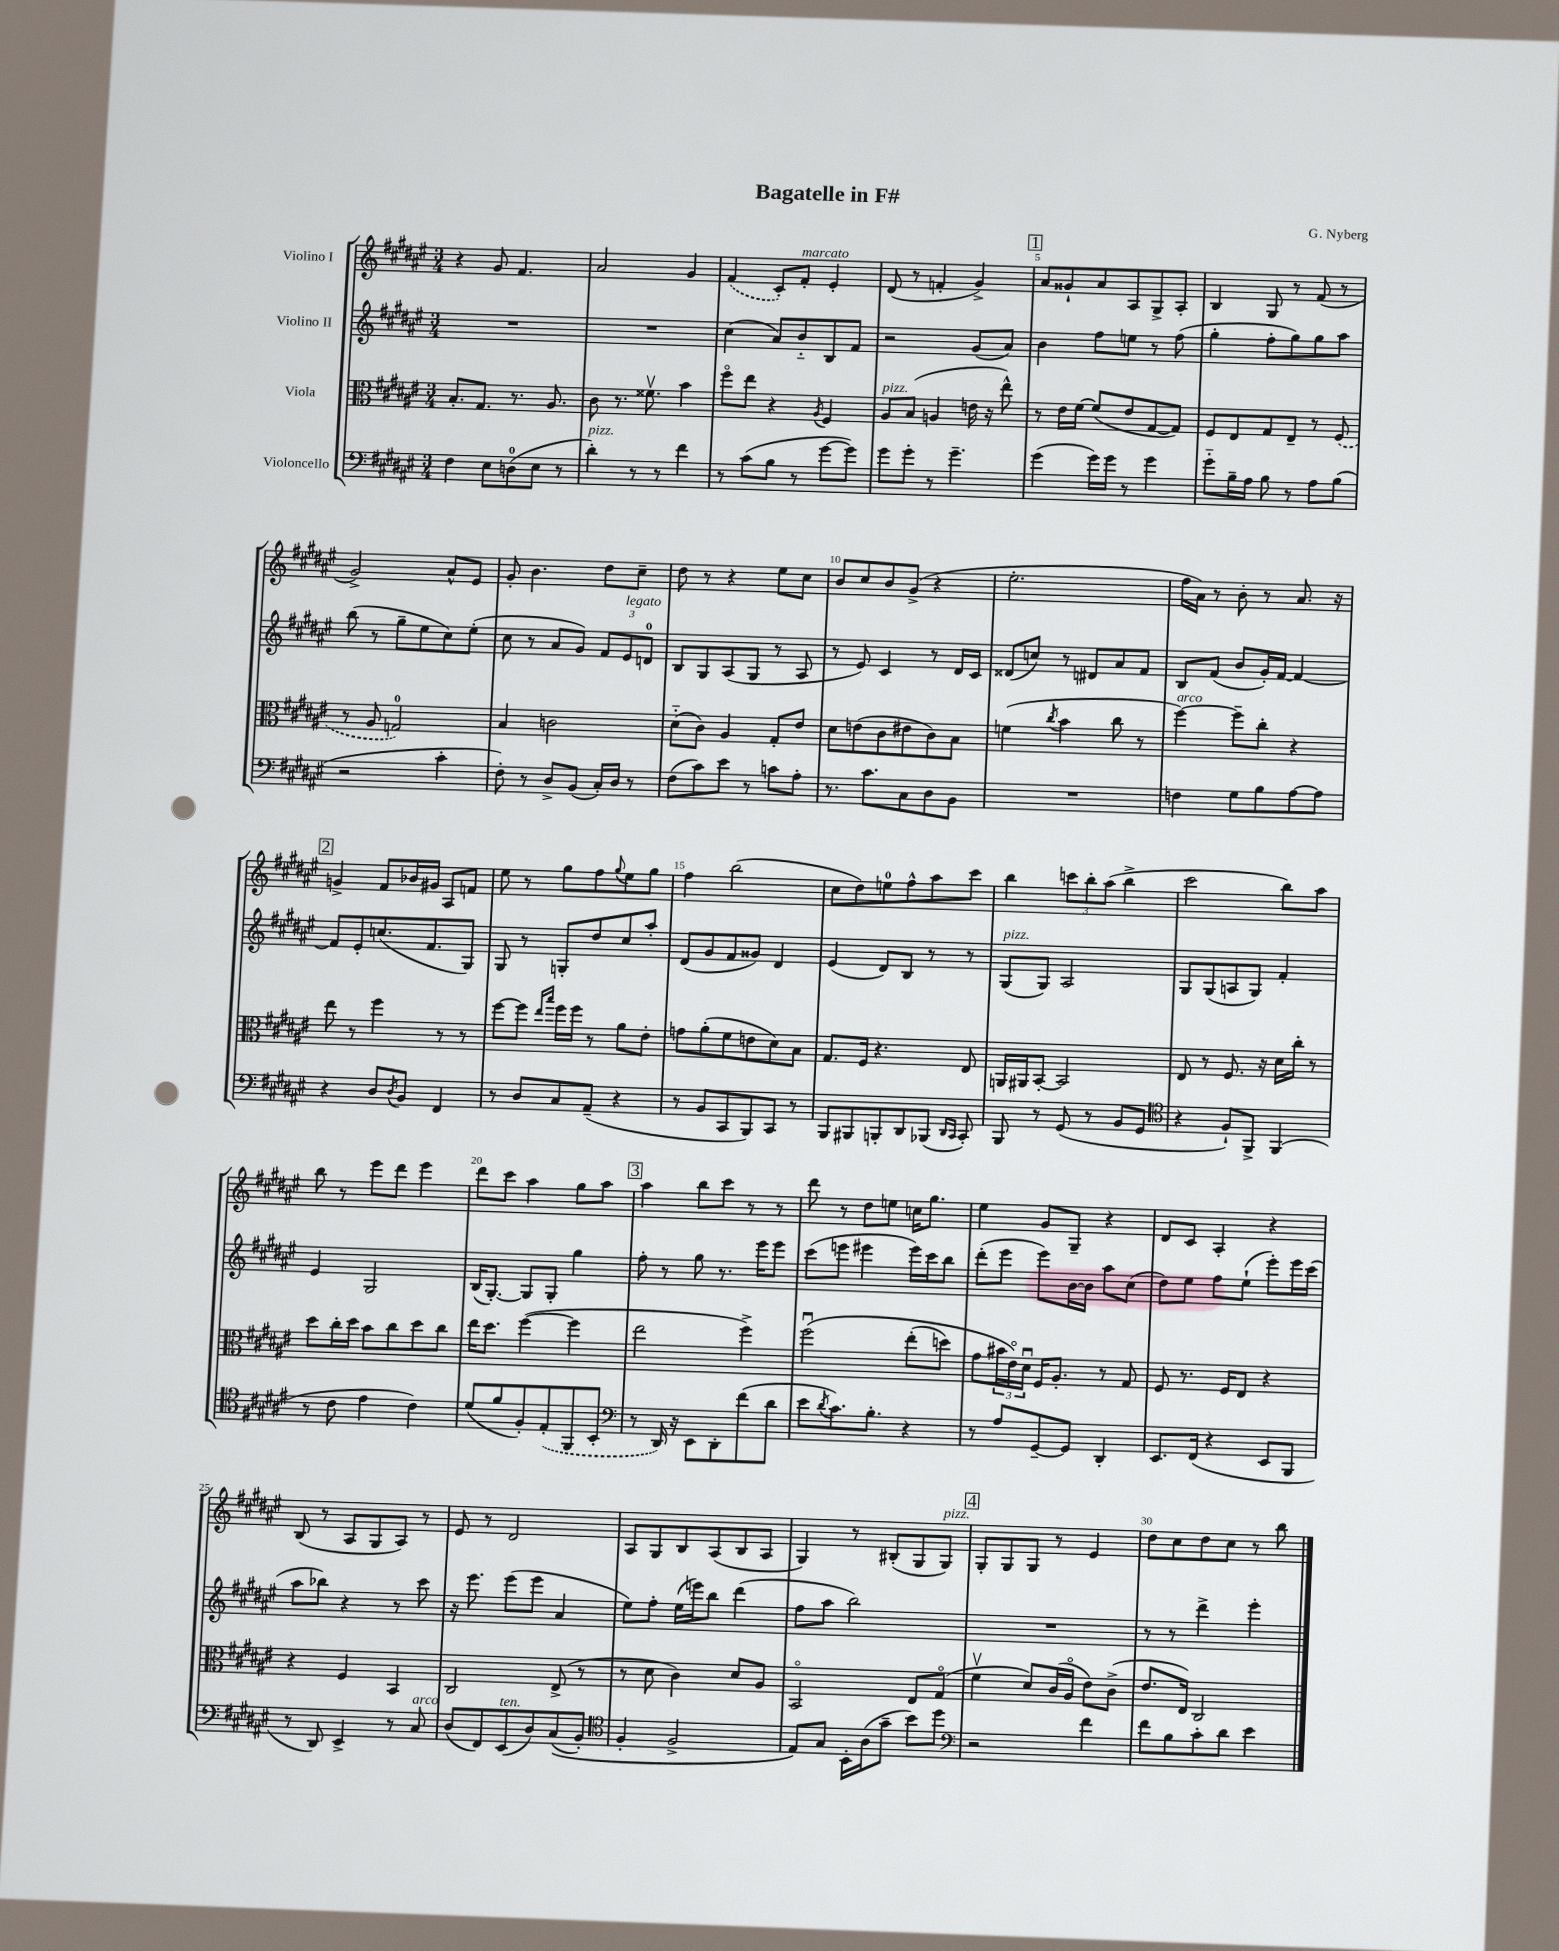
\header { title = "Bagatelle in F#" composer = "G. Nyberg" }
<<
\new StaffGroup <<
\new Staff = "s0" \with { instrumentName = "Violino I" } {
    \clef treble \key fis \major \numericTimeSignature \time 3/4
    r4 gis'8 fis'4. |
    ais'2 gis'4 |
    \once \slurDashed fis'4( cis'8-.) fis'8-.^\markup { \italic "marcato" } eis'4-. |
    dis'8( r8 f'4-. gis'4->) |
    \mark \markup { \box "1" } ais'8 gisis'8-! ais'8 ais8 gis8-> ais8-. |
    b4 gis8 r8 fis'8( r8 |
    gis'2->) ais'8-^ eis'8 |
    gis'8-. b'4. dis''8 cis''8-- |
    dis''8 r8 r4 eis''8 cis''8 |
    b'8 cis''8 b'8 gis'8->( r4 |
    eis''2.-. |
    fis''16 ais'16) r8 b'8-. r8 ais'8. r16 |
    \mark \markup { \box "2" } g'4-> fis'8 bes'16 gis'16 ais8 f'8 |
    eis''8 r8 gis''8 fis''8 \appoggiatura { gis''8 } eis''8 gis''8 |
    fis''4 b''2( |
    cis''8 dis''8) e''8-0 fis''8-^ ais''8 cis'''8 |
    b''4 \tuplet 3/2 { c'''8 b''8-. ais''8( } b''4-> |
    cis'''2 b''8) ais''8 |
    b''8 r8 eis'''8 dis'''8 eis'''4 |
    dis'''8 cis'''8 ais''4 gis''8 ais''8 |
    \mark \markup { \box "3" } ais''4 b''8 cis'''8 r8 r8 |
    dis'''8 r8 dis''8 e''8 c''16 gis''8. |
    eis''4 gis'8 gis8-- r4 |
    dis'8 cis'8 ais4-. r4 |
    b8( r8 ais8 gis8 ais8) r8 |
    eis'8 r8 dis'2 |
    ais8 gis8 b8 ais8( b8 ais8 |
    gis4) r8 bis8-.( gis8 gis8^\markup { \italic "pizz." }) |
    \mark \markup { \box "4" } gis8-. gis8 gis8 r8 eis'4 |
    dis''8 cis''8 dis''8 cis''8 r8 b''8 \bar "|." |
}
\new Staff = "s1" \with { instrumentName = "Violino II" } {
    \clef treble \key fis \major \numericTimeSignature \time 3/4
    R2. |
    R2. |
    cis''4( ais'8) b'8-_ b8 fis'8 |
    r2 gis'8( ais'8) |
    \mark \markup { \box "1" } b'4 fis''8 e''8 r8 fis''8( |
    gis''4-. fis''8-. gis''8) gis''8 ais''8 |
    b''8( r8 gis''8-- eis''8 cis''8) eis''8-.( |
    cis''8 r8 ais'8 gis'8) \tuplet 3/2 { fis'8 eis'8^\markup { \italic "legato" } d'8-0 } |
    b8 gis8 ais8( gis8 r8 ais8 |
    r8 eis'8) cis'4 r8 dis'16 cis'16 |
    disis'8( c''8) r8 dis'8 ais'8 fis'8 |
    b8 fis'8( b'8 gis'16-.) fis'16~ fis'4~ |
    \mark \markup { \box "2" } fis'8 eis'8-. c''8.( fis'8. gis8) |
    gis8 r8 g8-. dis''8 cis''8 ais''8-. |
    dis'8( gis'8 fis'8 gisis'8) dis'4 |
    eis'4( dis'8) b8 r8 r8 |
    gis8^\markup { \italic "pizz." }( gis8) ais2 |
    gis8 gis8( a8 gis8) fis'4-. |
    eis'4 gis2 |
    b16( gis8.~-.) gis8 gis8-. gis''4 |
    \mark \markup { \box "3" } fis''8-. r8 gis''8 r8. eis'''16 eis'''8 |
    cis'''8( e'''8 eis'''4 eis'''16) cis'''16 b''8 |
    dis'''8-.( eis'''8 eis'''8) b'16~ b'16 ais''8 cis''8( |
    dis''8) eis''8 fis''8 eis''8-!( eis'''8-.) eis'''16 cis'''16( |
    ais''8 bes''8) r4 r8 cis'''8 |
    r16 eis'''8. eis'''8( eis'''8 ais'4 |
    eis''8) fis''8-. eis''16( e'''16) b''8 dis'''4( |
    fis''8 ais''8 b''2) |
    \mark \markup { \box "4" } R2. |
    r8 r8 dis'''4-> eis'''4-. \bar "|." |
}
\new Staff = "s2" \with { instrumentName = "Viola" } {
    \clef alto \key fis \major \numericTimeSignature \time 3/4
    b8.-. gis8. r8. ais8. |
    cis'8 r8. fisis'8.\upbow b'4 |
    fis''8\flageolet eis''8 r4 \acciaccatura { ais8 } fis4 |
    ais8^\markup { \italic "pizz." } b8( a4 e'16 r16 eis''8-^) |
    \mark \markup { \box "1" } r8 eis'16 fis'16~ fis'8( eis'8 gis8~ gis8) |
    fis8 eis8 gis8 eis8-- r8 \once \slurDashed fis8( |
    r8 ais8 g2-0) |
    b4 c'2 |
    dis'8-_( cis'8) ais4 gis8-. eis'8 |
    dis'8 e'8( cis'8 eis'8 cis'8) b8 |
    f'4( \acciaccatura { cis''8 } b'4 cis''8 r8 |
    fis''4~^\markup { \italic "arco" }) fis''8-- cis''8-. r4 |
    \mark \markup { \box "2" } eis''8 r8 fis''4 r8 r8 |
    fis''8~ fis''8 \grace { eis''16 b''16 } fis''16 fis''16 r8 ais'8 eis'8-. |
    g'8 ais'8-.( fis'8 e'8 dis'8) b8 |
    gis8. fis16 r4. eis8 |
    a,16 ais,16 b,8~-. b,2 |
    eis8 r8 fis8. r16 dis'16 cis''16-. r8 |
    dis''8 cis''16-. dis''16 b'8 cis''8 dis''8 cis''8 |
    eis''16 dis''8. fis''4~( fis''4 |
    \mark \markup { \box "3" } eis''2 fis''4->) |
    fis''2\downbow\( eis''8-.( d''8) |
    gis'8 \tuplet 3/2 { bis'16 eis'16\flageolet\) dis'16\downbow } fis16 ais8.-. r8 gis8 |
    fis8 r8. fis16 eis8 r4 |
    r4 fis4 b,4 |
    cis2 eis8->( r8 |
    r8 dis'8 cis'4) dis'8 ais8 |
    b,2\flageolet eis8 gis8\flageolet( |
    \mark \markup { \box "4" } fis'4\upbow dis'8) cis'16( ais16\flageolet eis'8) cis'8->( |
    eis'8. eis16) cis2 \bar "|." |
}
\new Staff = "s3" \with { instrumentName = "Violoncello" } {
    \clef bass \key fis \major \numericTimeSignature \time 3/4
    fis4 eis8 d8-0( eis8 r8 |
    dis'4-.^\markup { \italic "pizz." }) r8 r8 fis'4 |
    r8 cis'8( b8 r8 gis'8~ gis'8) |
    gis'8 gis'8-. r8 gis'4.-- |
    \mark \markup { \box "1" } gis'4( gis'16) gis'16 r8 gis'4 |
    gis'8-_ b16-- ais16 b8 r8 ais8 b8( |
    r2 cis'4-. |
    fis8-.) r8 dis8-> b,8( cis16-.) dis16 r8 |
    fis8( cis'8) eis'8 r8 c'8 ais8-. |
    r8. cis'8. cis8 dis8 b,8 |
    R2. |
    f4 gis8 b8 ais8~ ais8 |
    \mark \markup { \box "2" } r4 dis8 \acciaccatura { dis8 } b,8 fis,4 |
    r8 dis8 cis8 ais,8--( r4 |
    r8 b,8 cis,8 b,,8) cis,8 r8 |
    b,,8 bis,,8 b,,8-. dis,8 bes,,8( \grace { dis,16 cis,16 } cis,8-.) |
    b,,8 r8 gis,8( r8 b,8 gis,8 |
    \clef tenor r4 fis8-!) fis,8-> fis,4( |
    r8 cis'8 eis'4 cis'4) |
    dis'8( fis'8 fis8-.) \once \slurDashed eis8-.( fis,8 b,8-. |
    \mark \markup { \box "3" } \clef bass r8 dis,16) r16 eis,8 dis,8-. fis'8( dis'8 |
    eis'8 \acciaccatura { dis'8 } cis'8.) b8.-. r4 |
    r8 ais8 gis,8~-- gis,8 dis,4-. |
    eis,8. fis,16( r4 eis,8 b,,8 |
    r8 dis,8) eis,4-> r8 cis8^\markup { \italic "arco" } |
    dis8( fis,8) eis,8^\markup { \italic "ten." }( dis8) cis8(\( b,8-.) |
    \clef tenor fis4-. fis2-> |
    eis8\) gis8 b,16-. ais16( gis'8-- b'8) dis''8 |
    \mark \markup { \box "4" } \clef bass r2 fis'4 |
    fis'8 b8 cis'8-. dis'8 eis'4 \bar "|." |
}
>>
>>
\layout { \context { \Score \override BarNumber.break-visibility = ##(#f #t #t) barNumberVisibility = #(every-nth-bar-number-visible 5) } }
